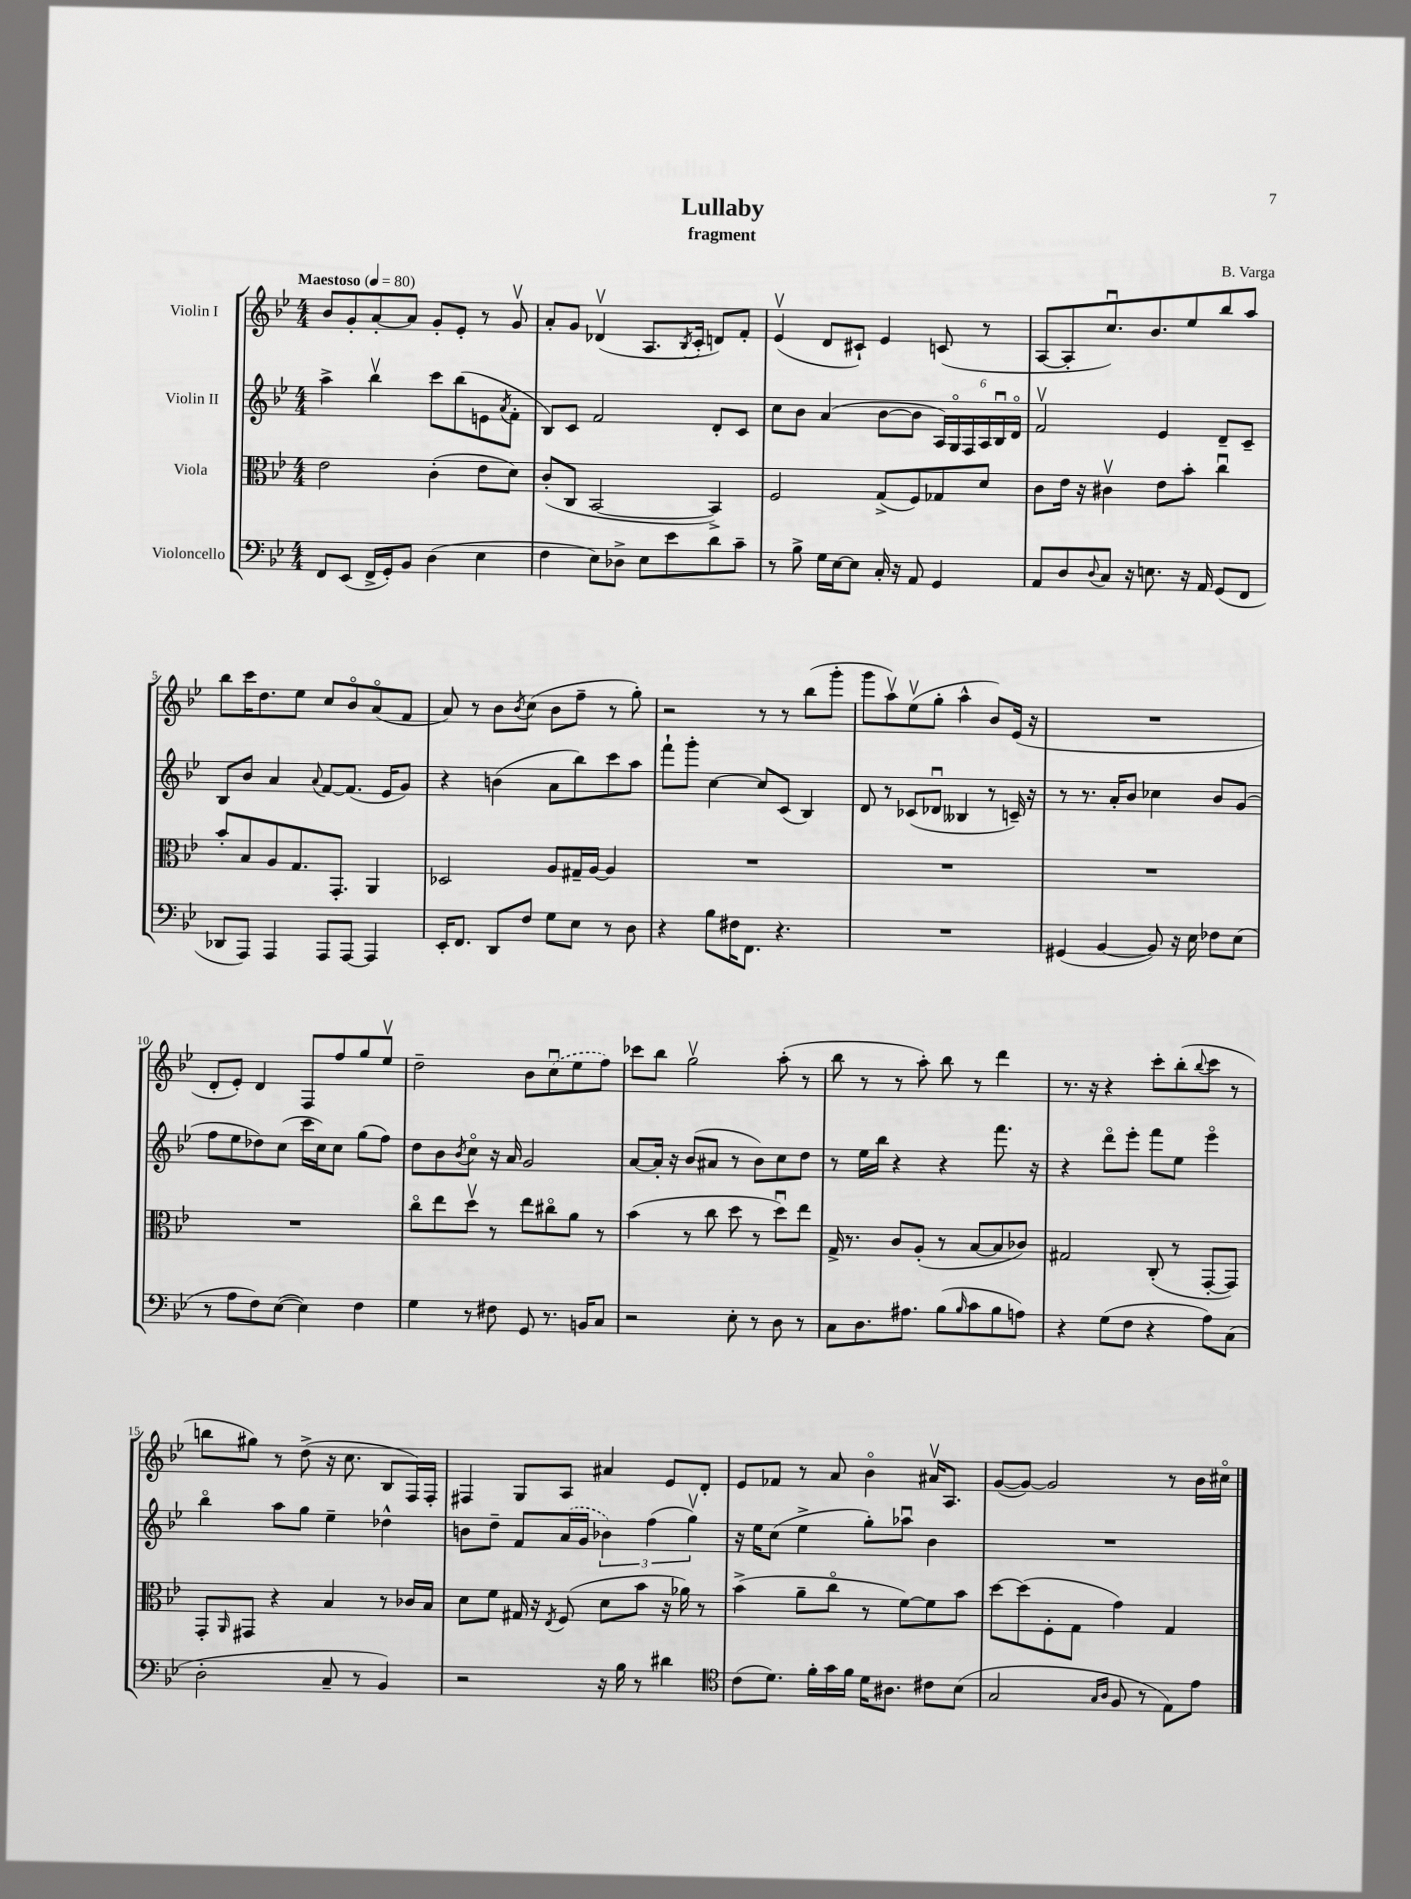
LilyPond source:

\header { title = "Lullaby" composer = "B. Varga" subtitle = "fragment" }
<<
\new StaffGroup <<
\new Staff = "s0" \with { instrumentName = "Violin I" } {
    \clef treble \key bes \major \numericTimeSignature \time 4/4 \tempo "Maestoso" 4 = 80
    bes'8 g'8-. a'8~-. a'8 g'8-. ees'8-. r8 g'8\upbow |
    a'8-. g'8 des'4\upbow( a8. \acciaccatura { bes8 } c'16-. d'8) f'8-. |
    ees'4\upbow( d'8 cis'8-!) ees'4 c'8( r8 |
    a8~ a8-. c''8.\downbow) bes'8. ees''8 bes''8 a''8 |
    bes''8 c'''16 d''8. ees''8 c''8 bes'8\flageolet a'8\flageolet( f'8 |
    a'8) r8 bes'8 \acciaccatura { bes'8 } c''8( bes'8 f''8-- r8 g''8-.) |
    r2 r8 r8 bes''8( g'''8-. |
    g'''8 a''8\upbow) ees''8\upbow( g''8-. a''4-^ bes'8) ees'16( r16 |
    R1 |
    d'8-. ees'8-.) d'4 f8 f''8 g''8 ees''8\upbow |
    d''2-- bes'8 \once \slurDashed c''8\downbow( ees''8 f''8) |
    ces'''8 bes''8 g''2\upbow a''8-.( r8 |
    bes''8 r8 r8 a''8-.) bes''8 r8 d'''4 |
    r8. r16 r4 c'''8-. bes''8-.( \appoggiatura { bes''8 } c'''8 r8 |
    b''8 gis''8) r8 d''8->( r16 c''8. bes8 f16) f16-. |
    fis4 g8 a8 ais'4 ees'8 d'8-. |
    ees'8 fes'8 r8 a'8 bes'4\flageolet ais'16\upbow a8. |
    g'8~( g'8~) g'2 r8 bes'16 cis''16\flageolet \bar "|." |
}
\new Staff = "s1" \with { instrumentName = "Violin II" } {
    \clef treble \key bes \major \numericTimeSignature \time 4/4
    a''4-> bes''4\upbow c'''8 bes''8( e'8 \acciaccatura { a'8 } f'8-. |
    bes8) c'8 f'2 d'8-. c'8 |
    c''8 bes'8 a'4( bes'8~ bes'8 \tuplet 6/4 { a16) g16\flageolet f16 a16 bes16\downbow d'16\flageolet } |
    f'2\upbow ees'4 d'8-- c'8-- |
    bes8 bes'8 a'4 \appoggiatura { a'8 } f'8~ f'8.( ees'16 g'8) |
    r4 b'4( a'8 bes''8) c'''8 a''8 |
    f'''8-! g'''8-. c''4~ c''8 c'8( bes4) |
    d'8 r8 ces'8( des'8\downbow beses4 r8 c'16--) r16 |
    r8 r8. a'16-. bes'8 ces''4 bes'8 g'8( |
    f''8 ees''8 des''8) c''8( c'''16 c''16) c''8 g''8( f''8) |
    d''8 bes'8 \acciaccatura { bes'8 } c''8\flageolet r16 a'16 g'2 |
    a'8~ a'16-. r16 bes'8( ais'8 r8 bes'8) c''8 d''8 |
    r8 ees''16 bes''16 r4 r4 f'''8. r16 |
    r4 d'''8\flageolet ees'''8-. f'''8 ees''8 ees'''4\flageolet |
    bes''4\flageolet a''8 g''8 ees''4-- des''4-^ |
    b'8 d''8-- f'8 \once \slurDashed a'16( g'16 \tuplet 3/2 { bes'4) f''4( g''4\upbow) } |
    r16 ees''16 c''8( ees''4-> g''8-.) aes''8\downbow bes'4 |
    R1 \bar "|." |
}
\new Staff = "s2" \with { instrumentName = "Viola" } {
    \clef alto \key bes \major \numericTimeSignature \time 4/4
    ees'2 c'4-.( ees'8 d'8) |
    c'8-.( c8 bes,2~ bes,4->) |
    f2 g8->( f8) ges8 d'8 |
    c'8 ees'16 r16 cis'4\upbow ees'8 bes'8-. c''4\downbow |
    bes'8-. bes8 a8 g8. g,8.-. a,4 |
    des2 a8 gis16-- a16~ a4 |
    R1 |
    R1 |
    R1 |
    R1 |
    c''8\flageolet ees''8 d''8\upbow r8 ees''8 cis''8\flageolet a'8 r8 |
    bes'4( r8 c''8 d''8 r8 d''8\downbow) ees''8 |
    g16-> r8. c'8 a8-.( r8 bes8~ bes8 ces'8) |
    gis2 c8-.( r8 g,8~-. g,8) |
    g,8-. \grace { a,16 } gis,8 r4 bes4 r8 ces'16 bes16 |
    d'8 f'8 gis16 r16 \acciaccatura { ees8 } f8( d'8 bes'8 r16 aes'16) r8 |
    bes'4->( a'8-- c''8\flageolet r8 f'8~) f'8 bes'8 |
    d''8~ d''8( f8-. g8 g'4) g4 \bar "|." |
}
\new Staff = "s3" \with { instrumentName = "Violoncello" } {
    \clef bass \key bes \major \numericTimeSignature \time 4/4
    f,8 ees,8( f,16-> g,16-.) bes,8 d4( ees4 |
    f4 ees8) des8-> ees8 ees'8 d'8 c'8-- |
    r8 bes8-> g16 ees16~ ees8 c16-. r16 a,8 g,4 |
    a,8 d8 \appoggiatura { d8 } c8 r16 e8. r16 a,16 g,8( f,8 |
    des,8 a,,8) a,,4 a,,8 a,,8~ a,,4 |
    ees,16-. f,8. d,8 f8 g8 ees8 r8 d8 |
    r4 bes8 fis16 f,8. r4. |
    R1 |
    gis,4( bes,4~ bes,8) r16 ees16 fes8 ees8( |
    r8 a8 f8) ees8~( ees4) f4 |
    g4 r8 fis8 g,8 r8. b,16 c8 |
    r2 ees8-. r8 d8 r8 |
    c8 d8. ais8. bes8( \grace { bes16 } c'8 bes8 a8) |
    r4 g8( f8 r4 a8) c8( |
    d2-. c8-- r8 bes,4) |
    r2 r16 bes16 r8 dis'4 |
    \clef tenor c'8( d'8.) f'16-. g'16 f'16 d'16 ais8. cis'8 bes8( |
    g2 \grace { g16 a16 } f8 r8 ees8) ees'8 \bar "|." |
}
>>
>>
